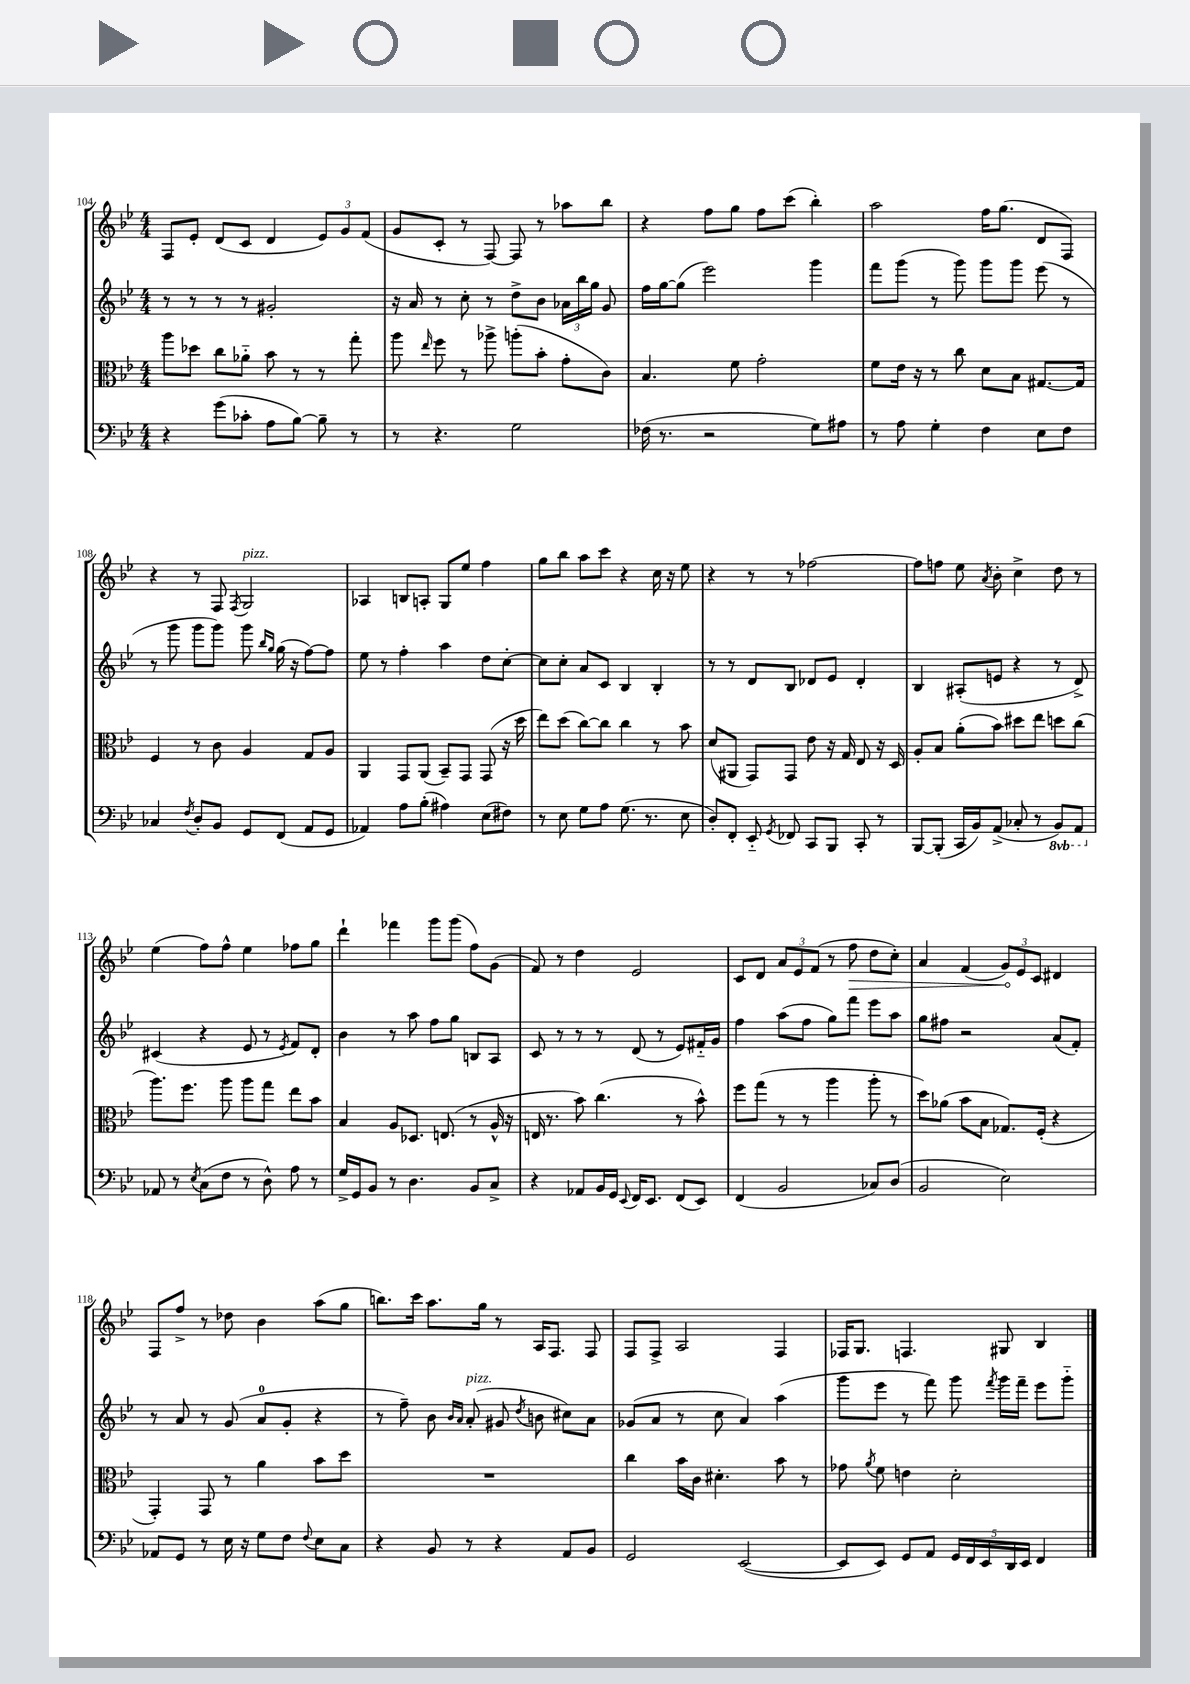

**kern	**kern	**kern	**kern	**dynam
*part4	*part3	*part2	*part1	*part1
*staff4	*staff3	*staff2	*staff1	*staff1
*clefF4	*clefC3	*clefG2	*clefG2	*
*k[b-e-]	*k[b-e-]	*k[b-e-]	*k[b-e-]	*
*M4/4	*M4/4	*M4/4	*M4/4	*
=104	=104	=104	=104	=104
4r	8aa\L	8r	8F/L	.
.	8dd-X\J	8r	8e-'/J	.
(8g\L	8cc\L	8r	(8d/L	.
8c-X'\J	8a-X\J	8r	8c/J	.
8A\L	8b-\	2g#X'/	4d/	.
[8B-\J)	8r	.	.	.
8B-~\]	8r	.	12e-/L)	.
.	.	.	12g/	.
8r	8gg'\	.	.	.
.	.	.	(12f/J	.
=105	=105	=105	=105	=105
8r	8aa\	16r	8g/L	.
.	.	16a/	.	.
.	16qqee-/	.	.	.
4.r	8ff\	8r	8c'/J	.
.	8r	8cc'\	8r	.
.	8aa-X^\	8r	[8F/)	.
2G\	(8aan'\L	8dd^\L	8F/]	.
.	8b-'\J	8b-\J	8r	.
.	8g'\L	24a-X\LL	8aa-X\L	.
.	.	24bb-\	.	.
.	.	24gg\JJ	.	.
.	8c\J)	8g/	8bb-\J	.
=106	=106	=106	=106	=106
(16F-X\	4.B-/	16ff\LL	4r	.
8.r	.	[16gg\J	.	.
.	.	(8gg\J]	.	.
2r	.	2eee-\)	8ff\L	.
.	8f\	.	8gg\J	.
.	2g'\	.	8ff\L	.
.	.	.	(8ccc\J	.
8G\L)	.	4ggg\	4bb-'\)	.
8A#X\J	.	.	.	.
=107	=107	=107	=107	=107
8r	8f\L	8fff\L	2aa\	.
8A\	16e-\Jk	(8ggg\J	.	.
.	16r	.	.	.
4G'\	8r	8r	.	.
.	8cc\	8ggg\)	.	.
4F\	8d\L	8ggg\L	16ff\KL	.
.	.	.	(8.gg\J	.
.	8B-\J	8ggg\J	.	.
8E-\L	[8.G#X/L	(8eee-\	8d/L	.
8F\J	.	8r	8F/J)	.
.	16G#/Jk]	.	.	.
!!LO:LB:g=z
=108	=108	=108	=108	=108
4C-X/	4F/	8r	4r	.
.	.	8ggg\	.	.
8qF/	.	.	.	.
8D'/L	8r	8ggg\L	8r	.
8BB-/J	8c\	8ggg\J)	8F/	.
.	.	.	8qF/	.
!	!	!	!LO:TX:a:i:t=pizz.	!
8GG/L	4A/	8ggg\	2G/	.
.	.	16qqbb-/LL	.	.
.	.	16qqgg/JJ	.	.
(8FF/J	.	(16gg\	.	.
.	.	16r	.	.
8AA/L	8G/L	[8ff\L)	.	.
8GG/J	8A/J	8ff\J]	.	.
=109	=109	=109	=109	=109
4AA-X/)	4AA/	8ee-\	4A-X/	.
.	.	8r	.	.
8A\L	8GG/L	4ff'\	8Bn/L	.
(8B-'\J	(8AA/J	.	8An'/J	.
4A#X\)	8BB-~/L)	4aa\	8G/L	.
.	8GG/J	.	8ee-/J	.
(8E-\L	(8GG/	8dd\L	4ff\	.
8F#X\J)	16r	[8cc'\J	.	.
.	16dd\	.	.	.
=110	=110	=110	=110	=110
8r	8ee-\L)	8cc\L]	8gg\L	.
8E-\	(8dd\J	8cc'\J	8bb-\J	.
8G\L	[8cc\L)	8a/L	8aa\L	.
8A\J	8cc\J]	8c/J	8ccc\J	.
(8.G\	4cc\	4B-/	4r	.
8.r	.	.	.	.
.	8r	4B-'/	16cc\	.
.	.	.	16r	.
8E-\	8b-\	.	8ee-\	.
=111	=111	=111	=111	=111
8D'/L)	(8d/L	8r	4r	.
8FF'/J	8AA#X/J	8r	.	.
8EE-/	8GG/L)	8d/L	8r	.
8qGG/	.	.	.	.
8FF-X/	8GG/J	8B-/J	8r	.
8CC/L	8e-\	8d-X/L	[2ff-X\	.
8BBB-/J	16r	8e-/J	.	.
.	16G/	.	.	.
8CC'/	8E-/	4d-'/	.	.
8r	16r	.	.	.
.	16D/	.	.	.
=112	=112	=112	=112	=112
[8BBB-/L	8A'/L	4B-/	8ff-\L]	.
(8BBB-'/J]	8B-/J	.	8ffn\J	.
16CC/LL	(8a'\L	(8A#X'/L	8ee-\	.
16BB-/J)	.	.	.	.
.	.	.	8qa/	.
(8AA^/J	8b-\J)	8en/J	8b-'\	.
8C-X'/	8dd#X\L	4r	4cc^\	.
8r	8ee-\J	.	.	.
*8ba	*	*	*	*
8BBB-/L)	8ddn\L	8r	8dd\	.
8AAA/J	(8cc\J	8d^/)	8r	.
!!LO:LB:g=z
=113	=113	=113	=113	=113
*X8ba	*	*	*	*
8AA-X/	8.aa\L)	(4c#X/	(4ee-\	.
8r	.	.	.	.
.	8.ff\J	.	.	.
8qE-/	.	.	.	.
(8C\L	.	4r	8ff\L)	.
8F\J	8aa\	.	8ff^^\J	.
8r	8aa\L	8e-/	4ee-\	.
8D^^\)	8gg\J	8r	.	.
.	.	8qe-/	.	.
8A\	8ee-\L	8f/L)	8ff-X\L	.
8r	8b-\J	8d'/J	8gg\J	.
=114	=114	=114	=114	=114
16G^/LL	4B-/	4b-\	4ddd`\	.
16GG/J	.	.	.	.
8BB-/J	.	.	.	.
8r	8A/L	8r	4fff-X\	.
4.D\	8.D-X/J	8aa\	.	.
.	.	8ff\L	8ggg\L	.
.	(8.En/	.	.	.
.	.	8gg\J	(8ggg\J	.
8BB-/L	8r	8Bn/L	8ff\L)	.
8C^/J	16A^^/	8A/J	(8g\J	.
.	16r	.	.	.
=115	=115	=115	=115	=115
4r	16En/	8c/	8f/)	.
.	8.r	.	.	.
.	.	8r	8r	.
8AA-X/L	8b-\)	8r	4dd\	.
16BB-/L	(4.cc\	8r	.	.
16GG/JJ	.	.	.	.
8qqEE-/	.	.	.	.
16FF/KL	.	(8d/	2e-/	.
8.EE-/J	.	.	.	.
.	.	8r	.	.
(8FF/L	8r	8e-/L)	.	.
8EE-/J)	8b-^^\)	16f#X/L	.	.
.	.	16g/JJ	.	.
=116	=116	=116	=116	=116
(4FF/	8ff\L	4ff\	8c/L	.
.	(8gg\J	.	8d/J	.
2BB-/	8r	(8aa\L	12a/L	.
.	.	.	12e-/	.
.	8r	8ff\J	.	.
.	.	.	(12f/J	.
.	4aa\	8gg\L)	8r	.
!	!	!	!	!LO:HP:b
.	.	8fff\J	8ff\	>
8C-X/L)	8aa'\	8eee-\L	8dd\L	.
(8D/J	8r	8aa\J	8cc'\J)	.
=117	=117	=117	=117	=117
2BB-/	8dd\L)	8gg\L	4a/	.
.	(8a-X\J	8ff#X\J	.	.
.	8b-\L	2r	(4f/	.
.	8B-\J	.	.	.
2E-\)	8.G-X/L)	.	12g/L)	.
.	.	.	12e-/	]
.	.	.	12c/J	.
.	(16F'/Jk	.	.	.
.	4r	(8a/L	4d#X/	.
.	.	8f'/J)	.	.
!!LO:LB:g=z
=118	=118	=118	=118	=118
8AA-X/L	4GG'/)	8r	8F/L	.
8GG/J	.	8a/	8ff^/J	.
8r	8GG/	8r	8r	.
16E-\	8r	(8g/	8dd-X\	.
16r	.	.	.	.
8G\L	4a\	8a/L	4b-\	.
8F\J	.	8g'/J	.	.
8qqF/	.	.	.	.
8E-\L	8b-\L	4r	(8aa\L	.
8C\J	8dd\J	.	8gg\J	.
=119	=119	=119	=119	=119
4r	1r	8r	8.bbn\L)	.
.	.	8ff~\)	.	.
.	.	.	16ccc\Jk	.
8BB-/	.	8b-\	8.aa\L	.
.	.	16qqb-/LL	.	.
.	.	16qqa/JJ	.	.
!	!	!LO:TX:a:i:t=pizz.	!	!
8r	.	(8a'/	.	.
.	.	.	16gg\Jk	.
4r	.	8g#X/	8r	.
.	.	8qdd/	.	.
.	.	8bn\	16A/KL	.
.	.	.	8.F/J	.
8AA/L	.	8cc#X\L)	.	.
8BB-/J	.	8a\J	8F/	.
=120	=120	=120	=120	=120
2GG/	4cc\	(8g-X/L	8F/L	.
.	.	8a/J	8F^/J	.
.	16b-\LL	8r	2A/	.
.	16c\JJ	.	.	.
.	4.d#X'\	8cc\	.	.
([2EE-/	.	4a/)	.	.
.	8b-\	(4aa\	4F/	.
.	8r	.	.	.
=121	=121	=121	=121	=121
8EE-/L]	8g-X\	8ggg\L	16F-X/KL	.
.	.	.	8.G/J	.
.	8qa/	.	.	.
8EE-/J)	8f\	8eee-\J	.	.
8GG/L	4en\	8r	4.Fn/	.
8AA/J	.	8fff\)	.	.
20GG/LL	2d'\	8ggg\	.	.
20FF/	.	.	.	.
20EE-/	.	.	.	.
.	.	8qfff/	.	.
.	.	16ggg\LL	8G#X/	.
20DD/	.	.	.	.
.	.	16fff~\JJ	.	.
20EE-/JJ	.	.	.	.
4FF/	.	8eee-\L	4B-/	.
.	.	8ggg\J	.	.
==	==	==	==	==
*-	*-	*-	*-	*-
